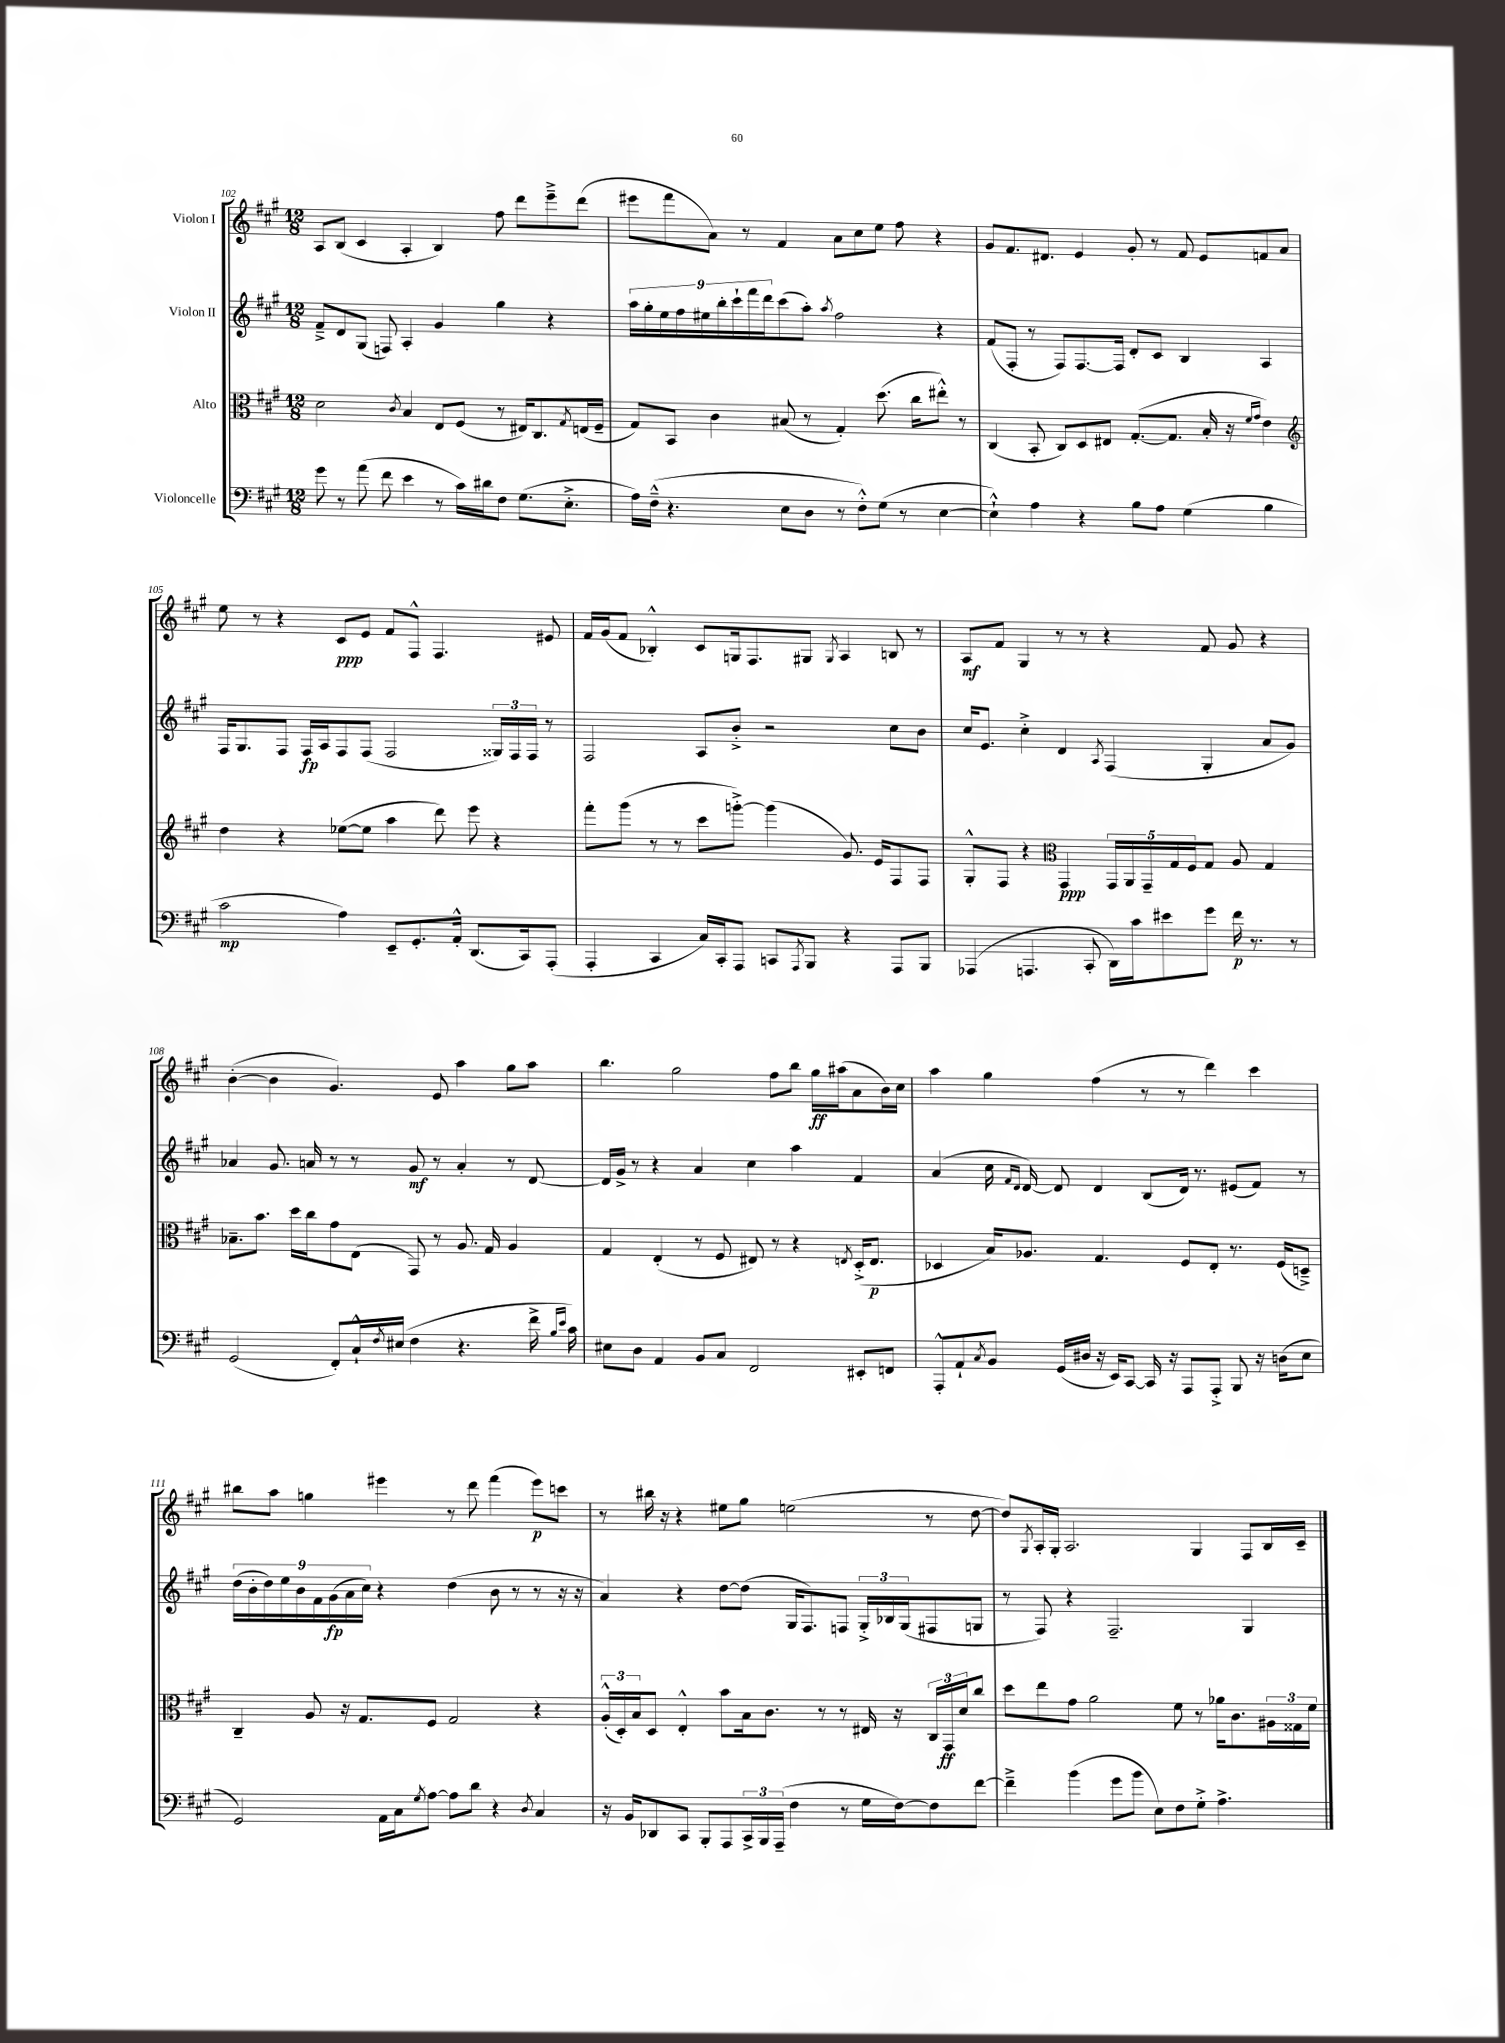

**kern	**kern	**kern	**kern
*staff4	*staff3	*staff2	*staff1
*clefF4	*clefC3	*clefG2	*clefG2
*k[f#c#g#]	*k[f#c#g#]	*k[f#c#g#]	*k[f#c#g#]
*M12/8	*M12/8	*M12/8	*M12/8
8g#	2d	8f#~^	8A
8r	.	8d	(8B
(8a	.	(8G#	4c#
8f#	.	8F)	.
.	8qc#	.	.
4e	4B	4A'	4A'
8r	8E	4g#	4B)
16c#)	(8F#	.	.
16d#	.	.	.
8F#	8r	4gg#	8ff#
(8.G#	16E#)	.	8ddd
.	8.C#	.	.
.	.	4r	8eee~^
8.E'^	.	.	.
.	8qG#	.	.
.	(16E	.	(8ddd
.	16F#~	.	.
=	=	=	=
16A)	8G#)	18aa	8eee#
.	.	18gg#'	.
(16F#~^^	.	.	.
.	.	18ee	.
4.r	8BB	.	8fff#
.	.	18ff#	.
.	.	18ee#	.
.	4c#	.	8a)
.	.	18bb'	.
.	.	18ccc#`	.
.	.	.	8r
.	.	18fff#	.
.	.	18ddd	.
8E	(8B#	(8ccc#	4f#
8D	8r	8aa')	.
.	.	8qaa	.
8r	4G#')	2ff#	8a
8F#'^^)	.	.	8cc#
(8G#	(8.dd	.	8ee
8r	.	.	8ff#
.	16cc#	.	.
[4E	8ee#'^^)	4r	4r
.	8r	.	.
=	=	=	=
4E`^^])	(4C#	(8f#	8g#
.	.	8F#'	8.f#
4A	8BB'	8r	.
.	.	.	8.d#
.	8C#)	8F#)	.
4r	8D	[8.F#	4e
.	8E#	.	.
.	.	16F#]	.
8B	([8.G#'	8d'	8g#'
8A	.	8c#	8r
.	8.G#]	.	.
(4G#	.	4B	8f#
.	16B'	.	8e
.	16r	.	.
.	16qqf#	.	.
.	16qqg#	.	.
4B	4e)	4A	8f
.	.	.	8a
=	=	=	=
*	*clefG2	*	*
2c#	4dd	16F#	8ee
.	.	8.G#	.
.	.	.	8r
.	4r	8F#	4r
.	.	16F#	.
.	.	16A	.
4A)	([8ee-	8F#	8c#
.	8ee-]	(8F#	8e
8EE~	4aa	2F#	8f#
8.GG#'	.	.	8F#^^
.	8ddd)	.	4.F#
16AA'^^	.	.	.
(8.DD	8eee	.	.
.	4r	24G##)	.
.	.	24F#	.
16CC#)	.	.	.
.	.	24F#	.
(8AAA'	.	8r	8e#
=	=	=	=
4AAA'	8fff#'	2F#	16f#
.	.	.	(16g#
.	(8ggg#	.	8f#
4CC#	8r	.	4B-'^^)
.	8r	.	.
16C#)	8ccc#	8A	8c#
16CC#'	.	.	.
8AAA	[8ggg'^)	8b'^	16G
.	.	.	8.F#
8CC	(4ggg]	2r	.
8qAAA	.	.	.
8BBB	.	.	8G#
.	.	.	8qG#
4r	8.g#)	.	4A
.	16e	.	.
8AAA	8F#	8cc#	8B
8BBB	8F#	8b	8r
=	=	=	=
(4AAA-	8G#'^^	16cc#	8A
.	.	8.e	.
.	8F#	.	8f#
4.AAA	4r	4cc#'^	4G#
*	*clefC3	*	*
.	4GG#	4d	8r
8CC#'	.	.	8r
.	.	8qA	.
16DD)	20GG#	(4F#	4r
.	20AA	.	.
16c#	.	.	.
.	20GG#~	.	.
8e#	.	.	.
.	20G#	.	.
.	20F#	.	.
8g#	8G#	4G#'	8f#
16f#	8A	.	8g#
8.r	.	.	.
.	4G#	8a	4r
8r	.	8g#)	.
=	=	=	=
(2GG#	8.B-~	4a-	([4b'
.	8.b	.	.
.	.	8.g#	4b]
.	16dd	.	.
.	16cc#	16a	.
8FF#')	8g#	8r	4.g#)
16C#`^^	(8E	8r	.
8qF#	.	.	.
(16E#	.	.	.
4F#	8GG#)	8g#	.
.	8r	8r	8e
4.r	8.A	4a'	4aa
.	16G#	.	.
.	4A	8r	8gg#
16f#^	.	[8d	8aa
16qqB	.	.	.
16qqe	.	.	.
16c#)	.	.	.
=	=	=	=
8E#	4G#	16d]	4.bb
.	.	16g#^	.
8D	.	8r	.
4AA	(4E'	4r	.
.	.	.	2gg#
8BB	8r	4a	.
8C#	8F#	.	.
2FF#	8E#)	4cc#	.
.	8r	.	8ff#
.	4r	4aa	8bb
.	.	.	16gg#
.	.	.	(16aa#
.	8qE	.	.
8EE#'	(16D'^	4f#	8a
.	8.E	.	.
8FF	.	.	16b)
.	.	.	16cc#
=	=	=	=
8AAA'^^	4D-	(4a	4aa
8AA`	.	.	.
8qC#	.	.	.
8BB	16B)	16cc#	4gg#
.	.	16qqf#	.
.	.	16qqd	.
.	8.A-	[16d)	.
(16GG#	.	8d]	.
16D#	.	.	.
16r	4.G#	4d	(4ff#
16EE)	.	.	.
[8CC#	.	.	.
16CC#]	.	(8B	8r
16r	.	.	.
8AAA	8F#	16d)	8r
.	.	8.r	.
8AAA'^	8E'	.	4ddd)
8BBB	8.r	(8e#	.
16r	.	8f#)	4ccc#
(16D	(16F#	.	.
8E	8D~^)	8r	.
=	=	=	=
2GG#)	4C#~	(18dd	8bb#
.	.	18b'	.
.	.	18dd)	.
.	.	.	8aa
.	.	18ee	.
.	.	18b	.
.	8A	.	4gg
.	.	18f#	.
.	.	(18g#	.
.	16r	.	.
.	.	18a	.
.	8.G#	.	.
.	.	18cc#)	.
16AA	.	4r	4eee#
16C#	.	.	.
8qG#	.	.	.
[8A	8F#	.	.
8A]	2G#	(4dd	8r
8d	.	.	8ddd
4r	.	8b	(4fff#
.	.	8r	.
8qD	.	.	.
4C#	4r	8r	8eee#)
.	.	16r	8ccc
.	.	16r	.
=	=	=	=
16r	(24A'^^	4a)	8r
.	24D')	.	.
16BB	.	.	.
.	24B	.	.
8DD-	8D	.	16bb#
.	.	.	16r
8CC#	4E'^^	4r	4r
8BBB'	.	.	.
8AAA	8b	[8dd	8ee#
24CC#^	16B	(8dd]	8gg#
24BBB	.	.	.
.	8.c#	.	.
(24AAA~	.	.	.
4F#	.	16G#	(2ee
.	.	8.F#)	.
.	8r	.	.
8r	8r	8F	.
16G#	16E#	24G#'^	.
.	.	24B-	.
[16F#)	16r	.	.
.	.	(24G#	.
8F#]	24C#	8F#	8r
.	24GG#	.	.
.	24d	.	.
[8f#	8cc#	8G	[8dd
=	=	=	=
4f#~^]	8dd	8r	8dd])
.	.	.	8qG#
.	8ee	8F#)	16A'
.	.	.	16G#'
(4b	8g#	4r	2.A
.	2a	.	.
8g#	.	2.F#~	.
8b	.	.	.
8E)	.	.	.
8F#	8f#	.	.
8G#'^	8r	.	4G#
4.A^	16a-	.	.
.	8.c#	.	.
.	.	4G#	8F#
.	24A#	.	16B
.	24G##	.	.
.	.	.	16c#~
.	24f#	.	.
==	==	==	==
*-	*-	*-	*-
